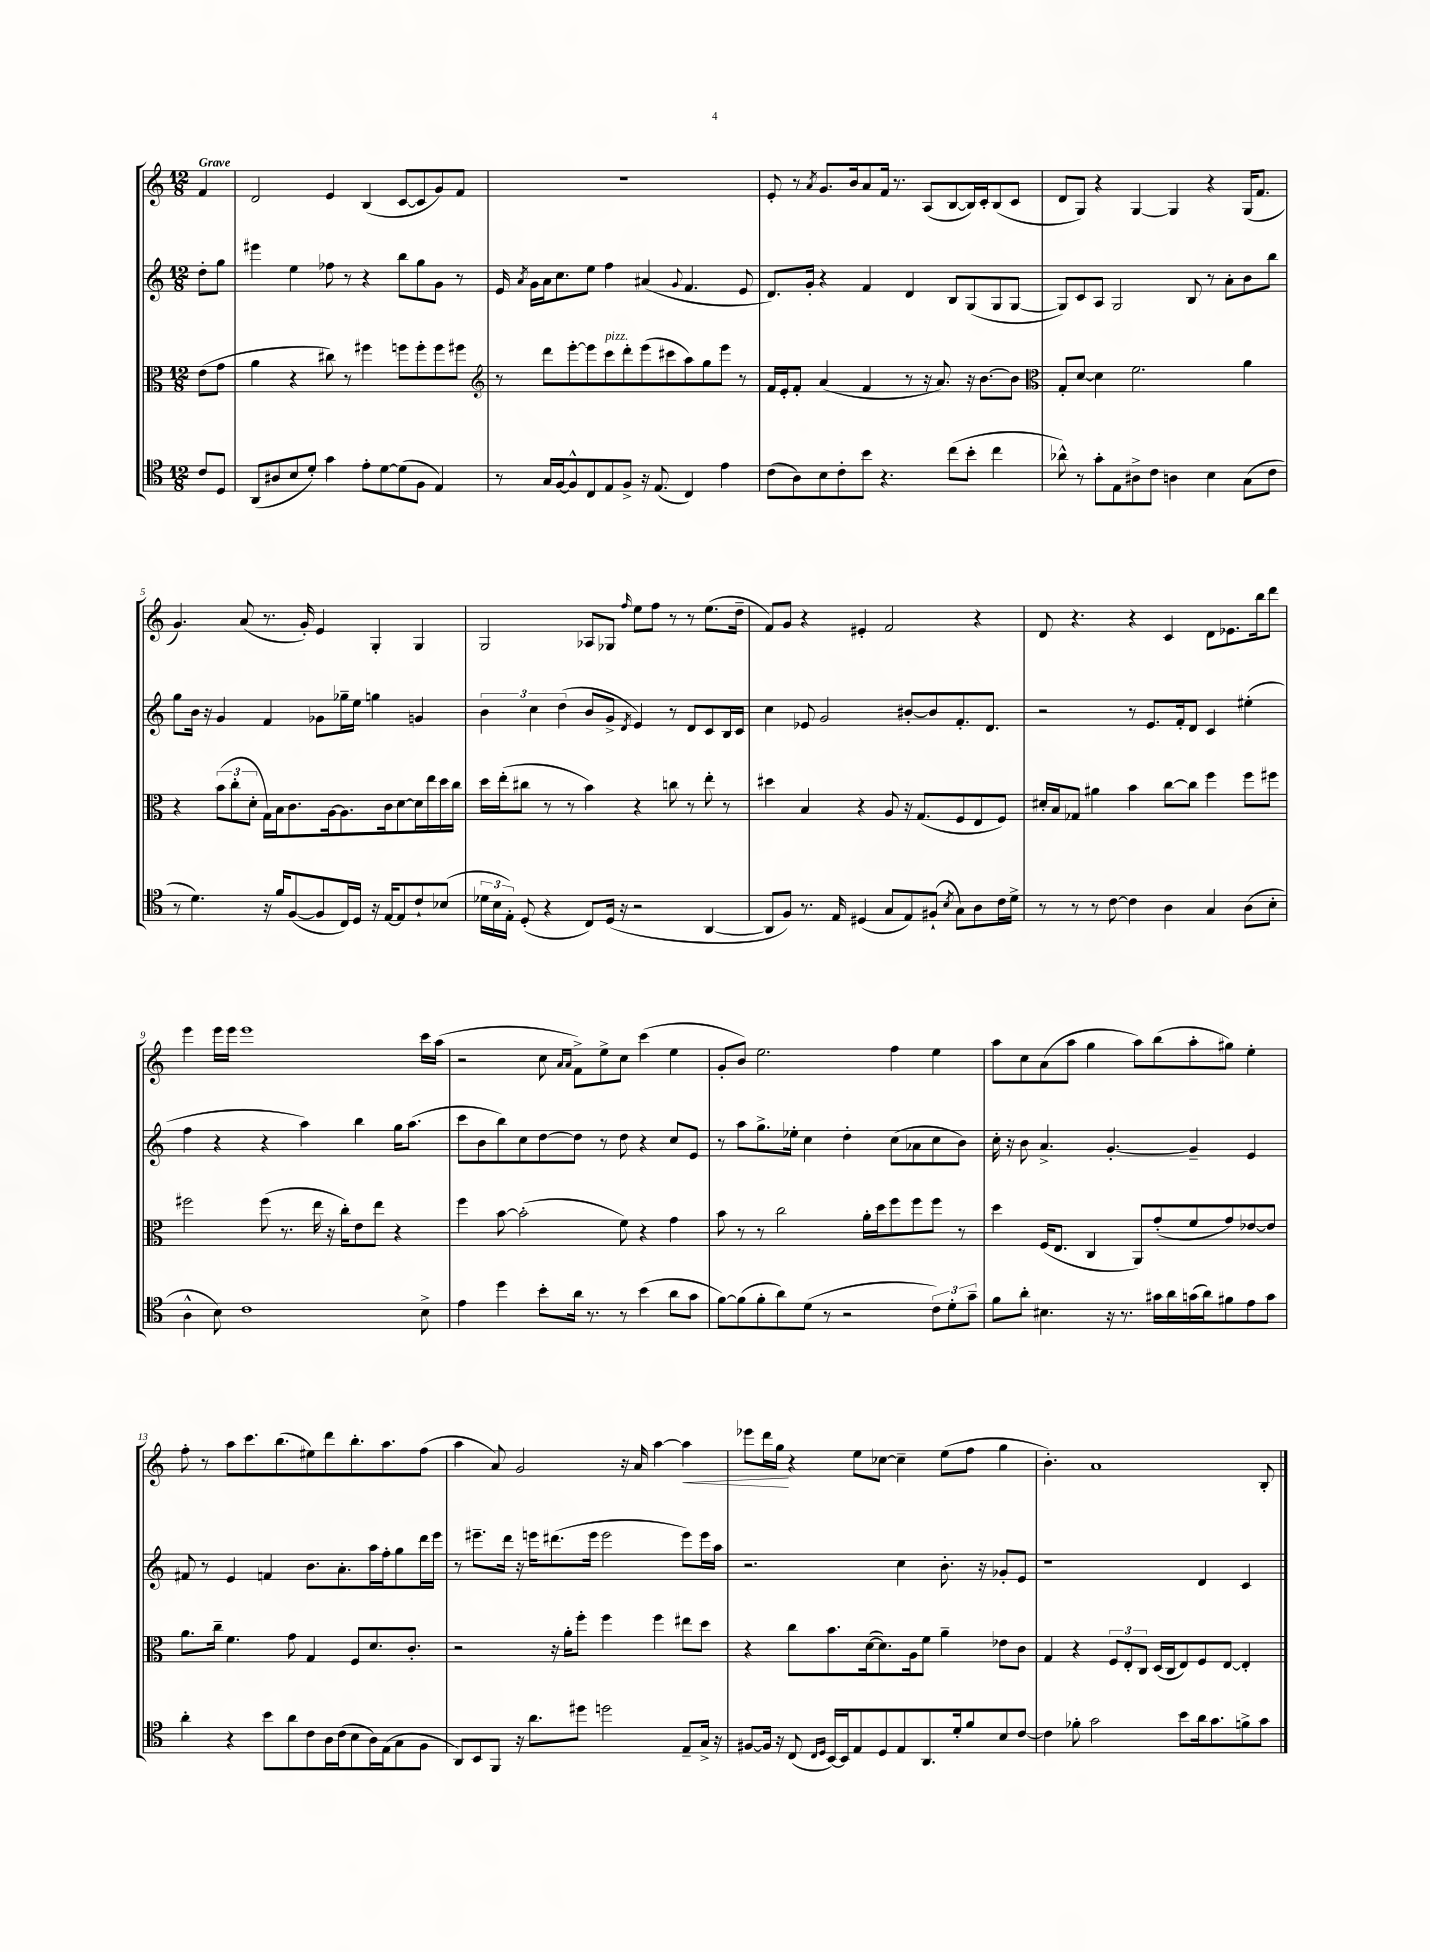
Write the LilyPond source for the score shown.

<<
\new StaffGroup <<
\new Staff = "s0" {
    \clef treble \key c \major \numericTimeSignature \time 12/8 \partial 4 \tempo "Grave"
    \autoBeamOff f'4 |
    d'2 e'4 b4( c'8[~ c'8 g'8) f'8] |
    R1. |
    e'8-. r8 \acciaccatura { a'8 } g'8.[ b'16 a'8 f'16] r8. a8[( b8~ b16) c'16-. b8( c'8] |
    d'8[ g8]) r4 g4~ g4 r4 g16[( f'8.] |
    g'4.) a'8( r8. g'16-.) e'4 g4-. g4 |
    g2 aes8[ ges8] \grace { f''16 } e''8[ f''8] r8 r8 e''8.[( d''16]-- |
    f'8[) g'8] r4 eis'4-. f'2 r4 |
    d'8 r4. r4 c'4 d'8[ ees'8. b''16 d'''8] |
    e'''4 e'''16[ e'''16] e'''1 c'''16[ a''16]( |
    r2 c''8 \grace { a'16[ a'16] } f'8[->) e''8-> c''8] c'''4( e''4 |
    g'8[-. b'8]) e''2. f''4 e''4 |
    a''8[ c''8 a'8( a''8] g''4 a''8[) b''8( a''8-. gis''8]) e''4-. |
    f''8-. r8 a''8[ c'''8. b''8.( eis''8) d'''8 b''8.-. a''8. f''8]( |
    a''4 a'8) g'2 r16 a'16 a''4~ a''4\< |
    ees'''8[ d'''16 g''16]\! r4 e''8[ ces''8]~ ces''4-- e''8[( f''8] g''4 |
    b'4.-.) a'1 b8-. \bar "|." |
}
\new Staff = "s1" {
    \clef treble \key c \major \numericTimeSignature \time 12/8 \partial 4
    \autoBeamOff d''8[-. g''8] |
    eis'''4 e''4 fes''8 r8 r4 b''8[ g''8 g'8] r8 |
    e'16 \acciaccatura { a'8 } g'16[ a'16 c''8. e''8] f''4 ais'4( \appoggiatura { g'8 } f'4. e'8 |
    d'8.[) g'16]-. r4 f'4 d'4 b8[ g8( g8 g8]~ |
    g8[) c'8 a8] g2 b8 r8 a'8[-. b'8 b''8] |
    g''8[ b'16] r16 g'4 f'4 ges'8[ ges''16-- e''16] g''4 g'4 |
    \tuplet 3/2 { b'4 c''4 d''4( } b'8[ g'8]-> \acciaccatura { d'8 } e'4) r8 d'8[ c'8 b16 c'16] |
    c''4 ees'8 g'2 bis'8[~-. bis'8 f'8.-. d'8.] |
    r2 r8 e'8.[ f'16-. d'8] c'4 eis''4-.( |
    f''4 r4 r4 a''4) b''4 g''16[ a''8.]( |
    c'''8[ b'8 b''8) c''8 d''8~ d''8] r8 d''8 r4 c''8[ e'8] |
    r8 a''8[ g''8.-> ees''16]-. c''4 d''4-. c''8[( aes'8 c''8 b'8]) |
    c''16-. r16 b'8 a'4.-> g'4.~-. g'4-- e'4 |
    fis'8 r8 e'4 f'4 b'8.[ a'8.-. a''16 f''16-. g''8 d'''16 e'''16] |
    r8 eis'''8.[-- d'''16] r16 e'''16[ dis'''8.( e'''16] e'''2 e'''8[) e'''16 a''16] |
    r2. c''4 b'8.-. r16 ges'8[-. e'8] |
    r1 d'4 c'4 \bar "|." |
}
\new Staff = "s2" {
    \clef alto \key c \major \numericTimeSignature \time 12/8 \partial 4
    \autoBeamOff e'8[( g'8] |
    a'4 r4 cis''8) r8 fis''4 f''8[ f''8-. f''8 fis''8] |
    \clef treble r8 d'''8[ e'''8~-. e'''8 c'''8^\markup { \italic "pizz." } d'''8-. e'''8( cis'''8 a''8) g''8 e'''8] r8 |
    f'16[ e'16-. f'8]-. a'4( f'4 r8 r16 a'8.) r16 b'8.[~ b'8] |
    \clef alto g8[-. d'8]~ d'4 f'2. a'4 |
    r4 \tuplet 3/2 { b'8[( c''8-. d'8]-. } g16[) b16 c'8. a16~ a8. c'16 d'8~ d'16 e''16 d''16 c''16] |
    d''16[ e''16-.( cis''8] r8 r8 b'4) r4 c''8 r8 e''8-. r8 |
    dis''4 b4 r4 a8 r16 g8.[( f8 e8 f8]) |
    dis'16[-. b16 ges8] ais'4 b'4 c''8[~ c''8] f''4 f''8[ fis''8] |
    fis''2 fis''8( r8. e''16 r16 c''16[-.) e'8 e''8] r4 |
    f''4 b'8~ b'2-.( f'8) r4 g'4 |
    b'8 r8 r8 c''2 a'16[-. d''16 f''8 f''8 f''8] r8 |
    d''4 f16[( e8.] c4 a,8[) g'8-.( f'8 g'8) ees'8~ ees'8] |
    a'8.[ c''16]-- f'4. g'8 g4 f8[ d'8. c'8.]-. |
    r2 r16 a'16[-. f''8]-. f''4 f''4 eis''8[ d''8] |
    r4 c''8[ b'8. d'16~( d'8.) a16 f'8] a'4-- ees'8[ c'8] |
    g4 r4 \tuplet 3/2 { f8[ e8-. c8] } d16[( c16 e8) f8 e8]~ e4-. \bar "|." |
}
\new Staff = "s3" {
    \clef tenor \key c \major \numericTimeSignature \time 12/8 \partial 4
    \autoBeamOff c'8[ d8] |
    a,8[( ais8 b8 d'8]-.) g'4 e'8[-. d'8~ d'8( f8] e4) |
    r8 g16[ f16~ f8-^ c8 e8 f8]-> r16 e8.( c4) e'4 |
    c'8[( a8) b8 c'8-. b'8] r4. c''8[( b'8]-. c''4 |
    aes'8-^) r8 g'8[-. e8 ais8-> c'8] a4 b4 g8[( c'8] |
    r8 d'4.) r16 f'16[ f8~( f8 c16) d16] r16 e16[~ e8 c'8-! bes8]( |
    \tuplet 3/2 { des'16[ b16 e16]-.) } d8-.( r4 c8[) d16]( r16 r2 a,4~ |
    a,8[ f8]) r8. e16 dis4( g8[ e8) fis8]-!( \acciaccatura { b8 } g8[) a8 c'16 d'16]-> |
    r8 r8 r8 c'8~ c'4 a4 g4 a8[( b8]-. |
    a4-^ b8) c'1 b8-> |
    e'4 d''4 b'8[-. a'16] r8. r8 b'4( a'8[ g'8] |
    f'8[~) f'8( f'8-. a'8) d'8]( r8 r2 \tuplet 3/2 { c'8[) d'8-. g'8]-- } |
    f'8[ a'8]-. bis4. r16 r8. gis'16[ a'16 g'16( a'16) fis'8 e'8 g'8] |
    a'4-. r4 b'8[ a'8 c'8 a16 c'16( b8 a16) e16( g8 f8] |
    a,8[) b,8 f,8] r16 a'8.[ dis''8] d''2 e8[-- g16]-> r16 |
    fis8[~ fis16] r16 c8( \grace { c16[ d16] } b,16[~) b,16 e8 d8 e8 a,8. d'16-. f'8 b8 c'8]~ |
    c'4 fes'8-. g'2 b'8[ a'16 g'8. f'8-> g'8] \bar "|." |
}
>>
>>
